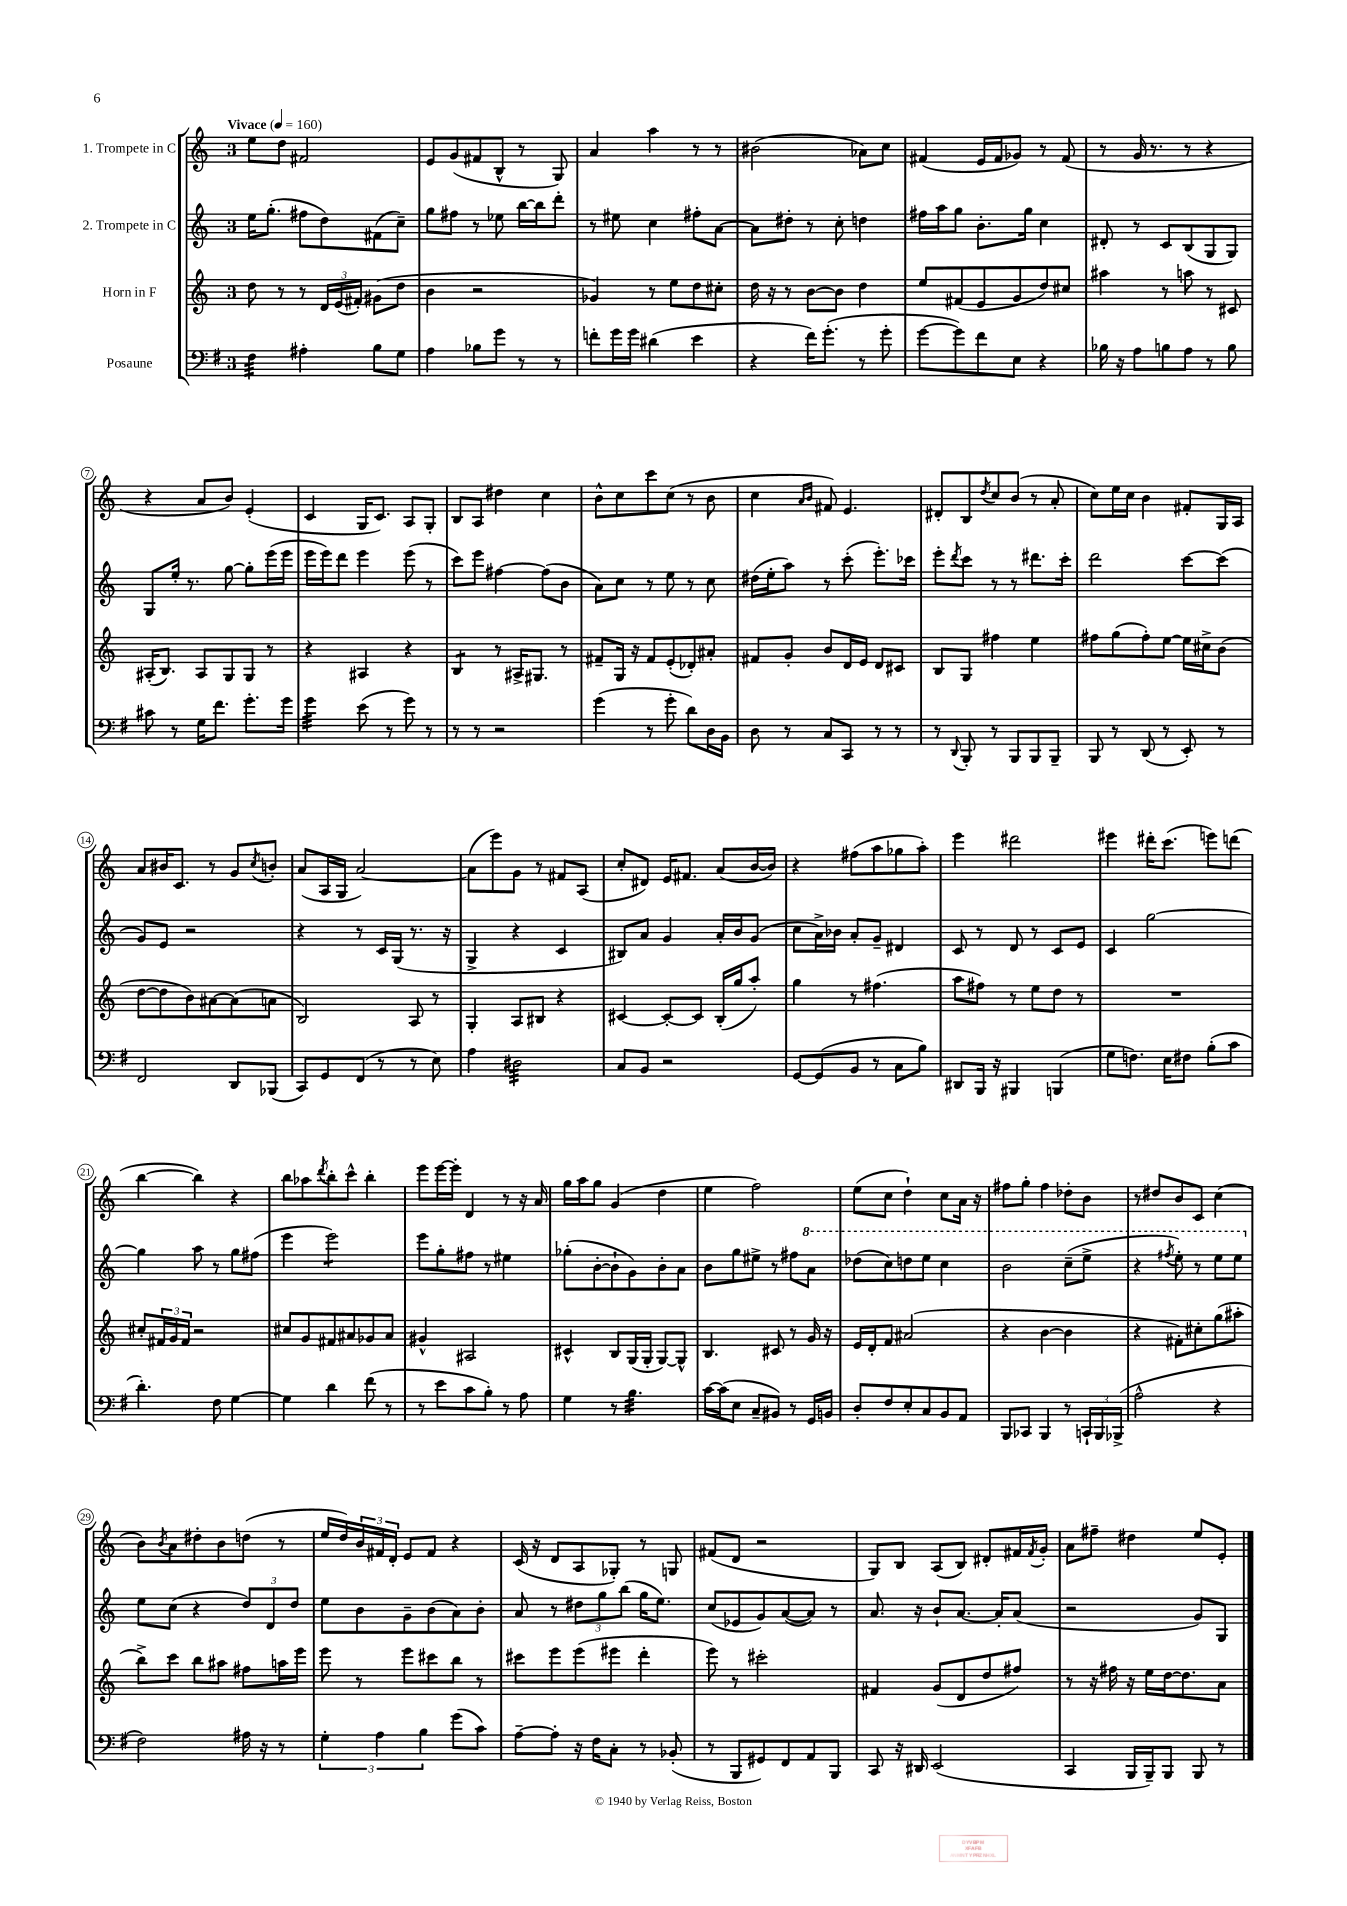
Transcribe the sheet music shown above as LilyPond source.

<<
\new StaffGroup <<
\new Staff = "s0" \with { instrumentName = "1. Trompete in C" } {
    \clef treble \key c \major \once \override Staff.TimeSignature.style = #'single-digit \time 3/4 \tempo "Vivace" 4 = 160
    e''8 d''8 fis'2 |
    e'8 g'8( fis'8 b8-^ r8 g8) |
    a'4 a''4 r8 r8 |
    bis'2( aes'8) c''8 |
    fis'4( e'16 fis'16 ges'8) r8 fis'8( |
    r8 g'16 r8. r8 r4 |
    r4 a'8 b'8) e'4-.( |
    c'4 g16 c'8.) a8 g8-. |
    b8 a8 dis''4 c''4 |
    b'8-^ c''8 c'''8 c''8( r8 b'8 |
    c''4 \grace { a'16 b'16 } fis'8) e'4. |
    dis'8-. b8 \acciaccatura { d''8 } c''8 b'8( r8 a'8-. |
    c''8) e''16 c''16 b'4 fis'8-. g16 a16 |
    a'8 bis'16 c'8. r8 g'8 \acciaccatura { c''8 } b'8-. |
    a'8( a16 g16 a'2~) |
    a'8( e'''8) g'8 r8 fis'8 a8( |
    c''8-. dis'8) e'16 fis'8. a'8( b'16~ b'16) |
    r4 fis''8( a''8 ges''8 a''8-.) |
    e'''4 dis'''2 |
    eis'''4 dis'''16-. c'''8.( e'''8) d'''8( |
    b''4~ b''4) r4 |
    b''8 aes''8 \acciaccatura { d'''8 } b''8-. c'''8-^ b''4-. |
    e'''8 e'''16~ e'''16-. d'4 r8 r16 a'16 |
    g''16 a''16 g''8 g'4( d''4 |
    e''4 f''2) |
    e''8( c''8 d''4-!) c''8 a'16 r16 |
    fis''8 g''8-. fis''4 des''8-. b'8 |
    r8 dis''8 b'8 c'8 c''4( |
    b'8) \acciaccatura { b'8 } a'8 dis''8-. b'8 d''8( r8 |
    e''16 d''16) \tuplet 3/2 { b'16 fis'16 d'16-. } e'8 fis'8 r4 |
    c'16( r16 d'8 a8 ges8-.) r8 g8 |
    fis'8( d'8 r2 |
    g8) b8 a8( b8) dis'8-. fis'16 \acciaccatura { fis'8 } g'16-. |
    a'8 fis''8-- dis''4 e''8 e'8-. \bar "|." |
}
\new Staff = "s1" \with { instrumentName = "2. Trompete in C" } {
    \clef treble \key c \major \once \override Staff.TimeSignature.style = #'single-digit \time 3/4
    e''16 g''8.-.( fis''8 d''8) fis'8( c''8--) |
    g''8 fis''8 r8 ees''8 b''16~ b''16 d'''8-. |
    r8 eis''8 c''4 fis''8-. a'8~ |
    a'8 dis''8-. r8 c''8-. d''4 |
    fis''16 a''16 g''8 b'8.-. g''16 c''4 |
    dis'8-. r8 c'8 b8( g8 g8) |
    g8 e''16-. r8. g''8~ g''8-. e'''16( e'''16 |
    e'''16 e'''16) d'''8 e'''4 e'''8( r8 |
    c'''8) e'''8 fis''4~ fis''8( b'8 |
    a'8) c''8 r8 e''8 r8 c''8 |
    dis''16( e''16-. a''8) r8 c'''8-.( e'''8.-.) ces'''16 |
    e'''8-. \acciaccatura { d'''8 } c'''8 r8 r8 dis'''8. c'''16-. |
    d'''2 c'''8~ c'''8( |
    g'8) e'8 r2 |
    r4 r8 c'16 g16( r8. r16 |
    g4-> r4 c'4 |
    bis8) a'8 g'4 a'16-. b'16 g'8( |
    c''8 a'16->) bes'16 a'8-. g'8-- dis'4 |
    c'8 r8 d'8 r8 c'8 e'8 |
    c'4 g''2~ |
    g''4 a''8 r8 g''8 fis''8( |
    e'''4 e'''2:8) |
    e'''8 g''8-. fis''8 r8 eis''4 |
    ges''8-.( b'8~-. b'8-! g'8) b'8-. a'8 |
    b'8 g''8 eis''8-> r8 fis''8 \ottava #1 a''8 |
    des'''8( c'''8) d'''8 e'''8 c'''4 |
    b''2 c'''8--( e'''8-> |
    r4 \acciaccatura { fis'''8 } e'''8-.) r8 e'''8 e'''8 \ottava #0 |
    e''8 c''8( r4 \tuplet 3/2 { d''8) d'8 d''8 } |
    e''8 b'8 g'8-- b'8( a'8) b'8-. |
    a'8 r8 \tuplet 3/2 { dis''8 g''8 b''8( } g''16 e''8.) |
    c''8( ees'8 g'8) a'8~( a'8) r8 |
    a'8. r16 b'8-! a'8.~ a'16-. a'8( |
    r2 g'8) g8 \bar "|." |
}
\new Staff = "s2" \with { instrumentName = "Horn in F" } {
    \clef treble \key c \major \once \override Staff.TimeSignature.style = #'single-digit \time 3/4
    d''8 r8 r8 \tuplet 3/2 { d'16 e'16( fis'16-.) } gis'8( d''8 |
    b'4 r2 |
    ges'4) r8 e''8 d''8 cis''8-. |
    d''16 r16 r8 b'8~ b'8 d''4 |
    e''8 fis'8( e'8 g'8 d''8) cis''8 |
    ais''4 r8 a''8 r8 cis'8 |
    ais16-.( b8.) ais8 g8 g8 r8 |
    r4 ais4 r4 |
    b4:8 r8 ais16-> gis8. r8 |
    fis'8-- g16 r16 fis'8 e'8-.( des'8-.) ais'8-. |
    fis'8 g'8-. b'8 d'16 e'16 d'8 cis'8 |
    b8 g8 fis''4 e''4 |
    fis''8 g''8( fis''8-.) e''8~ e''16 cis''16-> b'8( |
    d''8~ d''8 b'8) ais'8~ ais'8( a'8 |
    b2) a8 r8 |
    g4-. a8 bis8 r4 |
    cis'4~ cis'8~-. cis'8 b16-.( g''16 a''8-.) |
    g''4 r8 fis''4.( |
    a''8 fis''8) r8 e''8 d''8 r8 |
    R2. |
    cis''8-. \tuplet 3/2 { fis'16 g'16 fis'16 } r2 |
    cis''8 g'8 fis'8 ais'8 ges'8 ais'8 |
    gis'4-^ ais2 |
    cis'4-^ b8 g16( g16-. g8~) g8-^ |
    b4. cis'8 r8 g'16 r16 |
    e'16 d'16-. f'8 ais'2( |
    r4 b'4~ b'4 |
    r4 fis'8-.) cis''8-. g''8( ais''8-. |
    b''8->) c'''8 b''8 ais''8 fis''8 a''16 e'''16 |
    e'''8 r8 e'''8 cis'''8 b''8 r8 |
    cis'''8 e'''8 e'''8( eis'''8 d'''4-. |
    e'''8) r8 cis'''2-. |
    fis'4 g'8( d'8 d''8 fis''8) |
    r8 r16 fis''16 r16 e''16 d''16~ d''8. a'8 \bar "|." |
}
\new Staff = "s3" \with { instrumentName = "Posaune" } {
    \clef bass \key g \major \once \override Staff.TimeSignature.style = #'single-digit \time 3/4
    fis4:32 ais4-. b8 g8 |
    a4 bes8 g'8 r8 r8 |
    f'8-. g'16 g'16 dis'4( e'4 |
    r4 fis'16) g'8.-.( r8 g'8-. |
    g'8~ g'8) fis'8 e8 r4 |
    bes16 r16 a8 b8 a8 r8 b8 |
    cis'8 r8 g16 fis'8. g'8.-. g'16 |
    g'4:32 e'8( r8 g'8) r8 |
    r8 r8 r2 |
    g'4( r8 g'8-. d'8) d16 b,16 |
    d8 r8 c8 c,8 r8 r8 |
    r8 \appoggiatura { d,8 } b,,8-. r8 b,,8 b,,8 b,,8-- |
    b,,8 r8 d,8( r8 e,8-.) r8 |
    fis,2 d,8 bes,,8( |
    c,8) g,8 fis,8( r8 r8 e8) |
    a4 dis2:32 |
    c8 b,8 r2 |
    g,8~ g,8( b,8 r8 c8 b8) |
    dis,8 b,,16 r16 bis,,4 b,,4( |
    g8 f8.) e16 fis8 b8-.( c'8 |
    d'4.-.) fis8 g4~ |
    g4 d'4 fis'8( r8 |
    r8 e'8 c'8 b8-.) r8 a8 |
    g4 r8 b4.:32 |
    c'16~ c'16( e8 c8-- bis,8) r8 g,16 b,16 |
    d8-. fis8 e8-. c8 b,8 a,8 |
    b,,8 ces,8 b,,4 r8 \tuplet 3/2 { c,16-! b,,16 bes,,16->( } |
    a2-^ r4 |
    fis2) ais16 r16 r8 |
    \tuplet 3/2 { g4-. a4 b4 } g'8( c'8) |
    a8~-- a8-. r16 fis16 c8-. r8 bes,8-.( |
    r8 b,,8 gis,8) fis,8 a,8 b,,8 |
    c,8 r16 dis,16 e,2( |
    c,4 b,,16 b,,16--) b,,8 b,,8 r8 \bar "|." |
}
>>
>>
\layout { \context { \Score \override BarNumber.stencil = #(make-stencil-circler 0.1 0.3 ly:text-interface::print) } }
